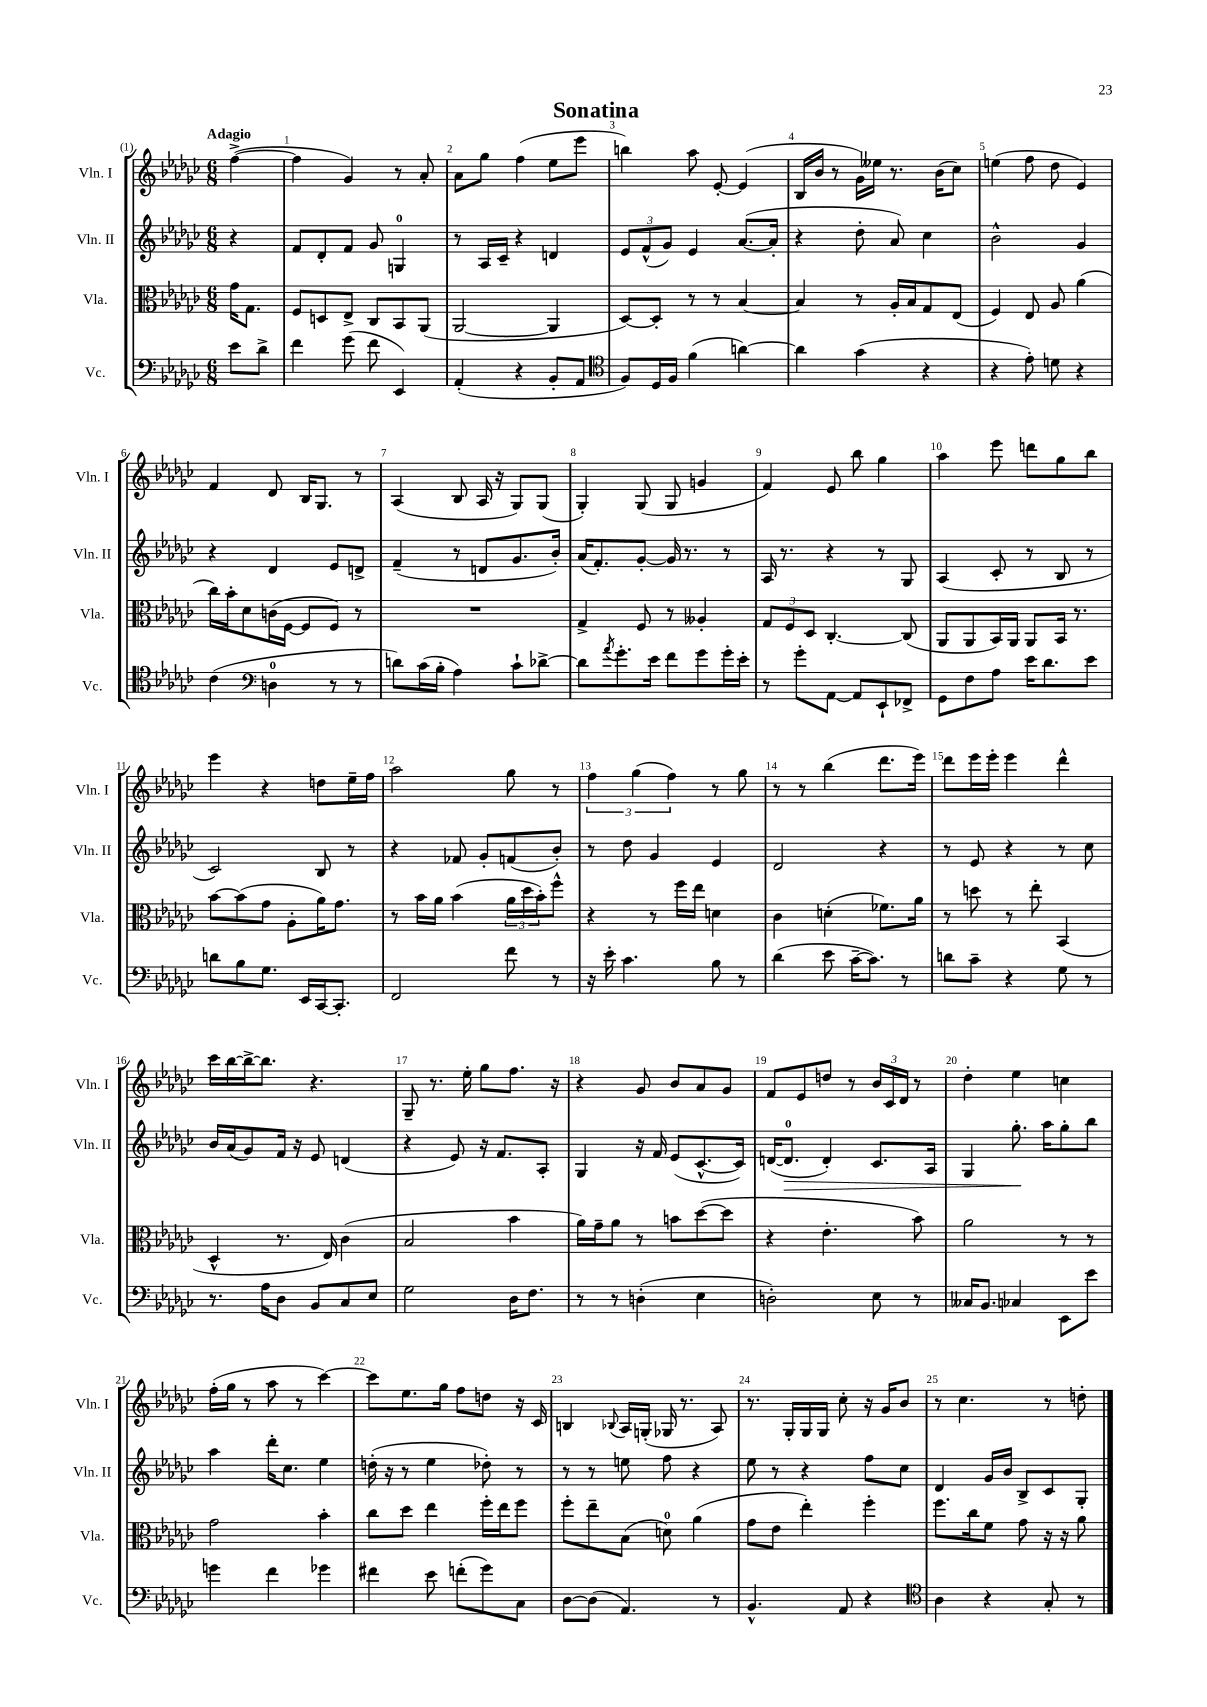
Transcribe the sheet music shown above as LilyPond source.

\header { title = "Sonatina" }
<<
\new StaffGroup <<
\new Staff = "s0" \with { instrumentName = "Vln. I" shortInstrumentName = "Vln. I" } {
    \clef treble \key ges \major \numericTimeSignature \time 6/8 \partial 4 \tempo "Adagio"
    f''4~->( |
    f''4 ges'4) r8 aes'8-. |
    aes'8 ges''8 f''4( ees''8 ees'''8 |
    b''4) aes''8 ees'8~-. ees'4( |
    bes16 bes'16 r8 ges'16) eeses''16 r8. bes'16( ces''8) |
    e''4( f''8 des''8 ees'4) |
    f'4 des'8 bes16 ges8. r8 |
    aes4( bes8 aes16 r16 ges8) ges8( |
    ges4-.) ges8( ges8 g'4 |
    f'4) ees'8 bes''8 ges''4 |
    aes''4 ees'''8 d'''8 ges''8 bes''8 |
    ees'''4 r4 d''8 ees''16-- f''16 |
    aes''2 ges''8 r8 |
    \tuplet 3/2 { f''4 ges''4( f''4) } r8 ges''8 |
    r8 r8 bes''4( des'''8. ees'''16) |
    des'''8 ees'''16 ees'''16-. ees'''4 des'''4-^ |
    ces'''16 bes''16~ bes''16~-> bes''8. r4. |
    ges8-- r8. ees''16-. ges''8 f''8. r16 |
    r4 ges'8 bes'8 aes'8 ges'8 |
    f'8 ees'8 d''8 r8 \tuplet 3/2 { bes'16 ces'16 des'16 } r8 |
    des''4-. ees''4 c''4 |
    f''16-.( ges''16 r8 aes''8 r8 ces'''4~) |
    ces'''8 ees''8. ges''16 f''8 d''8 r16 ces'16 |
    b4 \appoggiatura { bes8 } aes16 g16-.( ges16 r8. aes8) |
    r8. ges16-. ges16 ges16 ces''8-. r16 ges'16 bes'8 |
    r8 ces''4. r8 d''8-. \bar "|." |
}
\new Staff = "s1" \with { instrumentName = "Vln. II" shortInstrumentName = "Vln. II" } {
    \clef treble \key ges \major \numericTimeSignature \time 6/8 \partial 4
    r4 |
    f'8 des'8-. f'8 ges'8 g4-0 |
    r8 aes16 ces'16-- r4 d'4 |
    \tuplet 3/2 { ees'8 f'8-^( ges'8) } ees'4 aes'8.~( aes'16-. |
    r4 des''8-. aes'8) ces''4 |
    bes'2-^ ges'4 |
    r4 des'4 ees'8 d'8-> |
    f'4--( r8 d'8 ges'8. bes'16-.) |
    aes'16( f'8.-.) ges'8~-. ges'16 r8. r8 |
    aes16 r8. r4 r8 ges8 |
    aes4( ces'8-. r8 bes8 r8 |
    ces'2) bes8 r8 |
    r4 fes'8 ges'8-. f'8( bes'8-.) |
    r8 des''8 ges'4 ees'4 |
    des'2 r4 |
    r8 ees'8 r4 r8 ces''8 |
    bes'16 aes'16( ges'8) f'16 r16 ees'8 d'4( |
    r4 ees'8) r16 f'8. aes8-. |
    ges4 r16 f'16 ees'8( ces'8.~-^ ces'16) |
    d'16~( d'8.-0\> d'4-.) ces'8. aes16 |
    ges4 ges''8.-.\! aes''16 ges''8-. bes''8 |
    aes''4 des'''16-. ces''8. ees''4 |
    d''16-.( r16 r8 ees''4 des''8-.) r8 |
    r8 r8 e''8 f''8 r4 |
    ees''8 r8 r4 f''8 ces''8 |
    des'4 ges'16 bes'16 bes8-> ces'8 ges8-. \bar "|." |
}
\new Staff = "s2" \with { instrumentName = "Vla." shortInstrumentName = "Vla." } {
    \clef alto \key ges \major \numericTimeSignature \time 6/8 \partial 4
    ges'16 ges8. |
    f8 d8 ees8-> ces8 bes,8 aes,8( |
    aes,2~ aes,4 |
    des8~) des8-. r8 r8 bes4~ |
    bes4 r8 aes16-. bes16 ges8 ees8( |
    f4) ees8 aes8 aes'4( |
    ces''16) bes'16-. des'8 c'16( f16~ f8 f8) r8 |
    R2. |
    ges4-> f8 r8 aeses4-. |
    \tuplet 3/2 { ges8 f8 des8 } ces4.~-. ces8( |
    aes,8 aes,8 bes,16) aes,16 aes,8 bes,16 r8. |
    bes'8~ bes'8( ges'8 aes8-. aes'16) ges'8. |
    r8 bes'16 aes'16 bes'4( \tuplet 3/2 { aes'16 des''16 bes'16-.) } f''8-^ |
    r4 r8 f''16 ees''16 d'4 |
    ces'4 d'4-.( fes'8.) aes'16 |
    r8 d''8 r8 ees''8-. bes,4( |
    des4-^ r8. ees16) ces'4( |
    bes2 bes'4 |
    aes'16) ges'16-- aes'8 r8 b'8 des''8~( des''8 |
    r4 ees'4.-. bes'8) |
    aes'2 r8 r8 |
    ges'2 bes'4-. |
    ces''8 des''8 ees''4 f''16-. ees''16 f''8 |
    f''8-. ees''8-- bes8( d'8-0) aes'4( |
    ges'8 ees'8 ees''4-.) f''4-. |
    f''8. ces''16 f'8 ges'8 r16 r16 aes'8 \bar "|." |
}
\new Staff = "s3" \with { instrumentName = "Vc." shortInstrumentName = "Vc." } {
    \clef bass \key ges \major \numericTimeSignature \time 6/8 \partial 4
    ees'8 des'8-> |
    f'4 ges'8( f'8 ees,4) |
    aes,4-.( r4 bes,8-. aes,8 |
    \clef tenor f8) des16 f16 f'4( a'4~) |
    a'4 ges'4( r4 |
    r4 ees'8-.) d'8 r4 |
    ces'4( \clef bass d4-0 r8 r8 |
    d'8) ces'16( bes16-. aes4) ces'8-! des'8~-> |
    des'8 \acciaccatura { aes'8 } ges'8.-. ees'16 f'8 ges'8 ges'16-. ees'16-. |
    r8 ges'8-. aes,8~ aes,8 ees,8-! fes,8-> |
    ges,8 f8 aes8 ees'16 des'8. ees'8 |
    d'8 bes8 ges8. ees,16 ces,16~ ces,8.-. |
    f,2 f'8 r8 |
    r16 ees'16-. ces'4. bes8 r8 |
    des'4( ees'8 ces'16~-- ces'8.) r8 |
    d'8 ces'8-- r4 ges8 r8 |
    r8. aes16 des8 bes,8 ces8 ees8 |
    ges2 des16 f8. |
    r8 r8 d4-.( ees4 |
    d2-.) ees8 r8 |
    ceses16 bes,8. ces4 ees,8 ees'8 |
    g'4 f'4 ges'4 |
    fis'4 ees'8 f'8-.( ges'8) ces8 |
    des8~ des8( aes,4.) r8 |
    bes,4.-^ aes,8 r4 |
    \clef tenor aes4 r4 ges8-. r8 \bar "|." |
}
>>
>>
\layout { \context { \Score \override BarNumber.break-visibility = ##(#f #t #t) barNumberVisibility = #all-bar-numbers-visible } }
